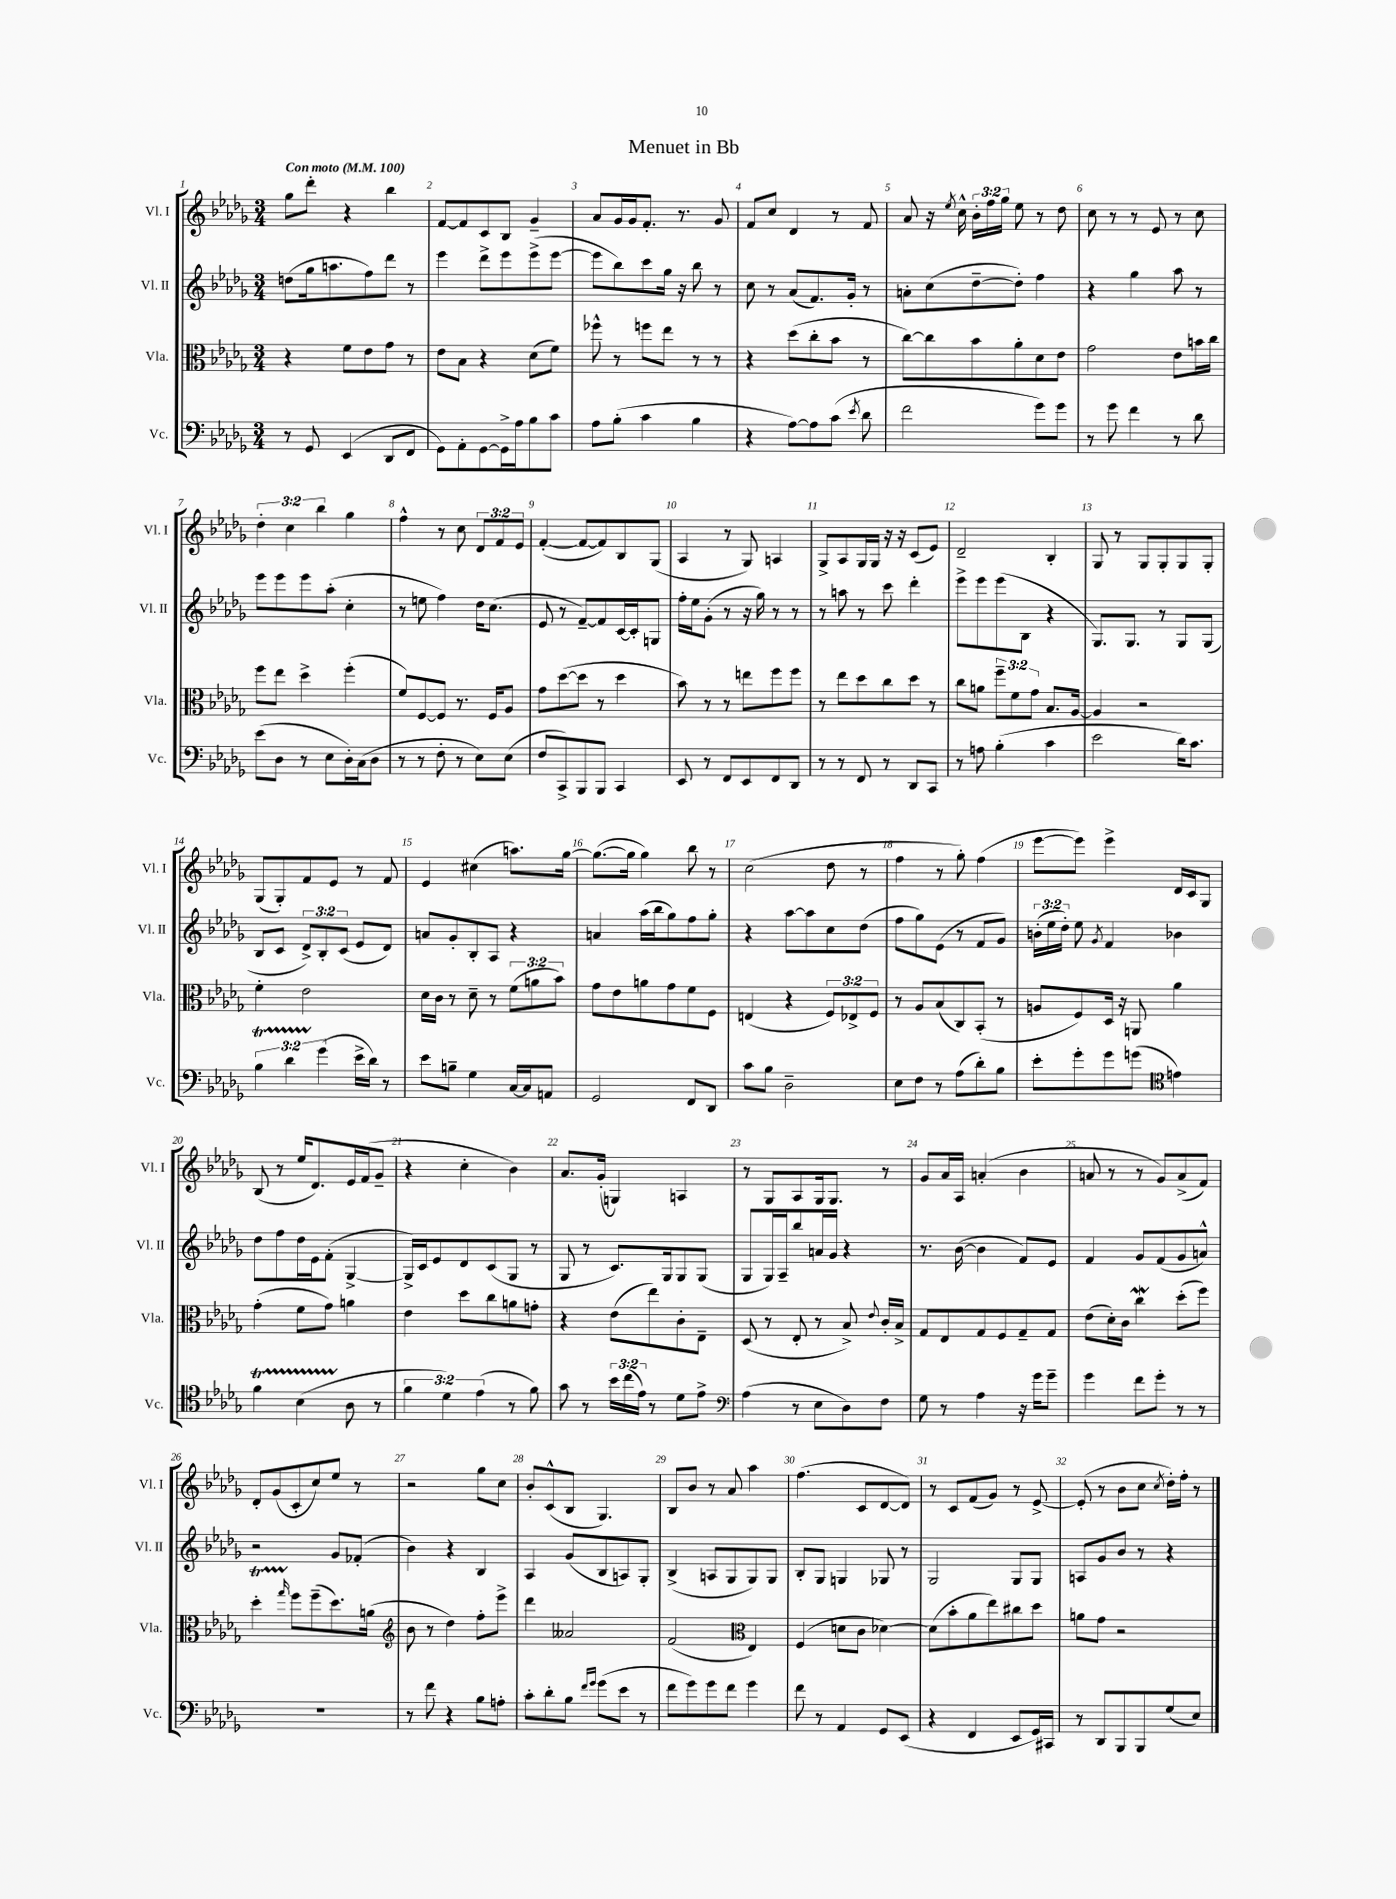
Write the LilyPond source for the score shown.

\header { title = "Menuet in Bb" }
<<
\new StaffGroup <<
\new Staff = "s0" \with { instrumentName = "Vl. I" shortInstrumentName = "Vl. I" } {
    \clef treble \key des \major \numericTimeSignature \time 3/4 \override Staff.TupletNumber.text = #tuplet-number::calc-fraction-text \tempo "Con moto" 4 = 100
    \autoBeamOff ges''8[ des'''8]-. r4 bes''4 |
    f'8[~ f'8 c'8 bes8] ges'4-- |
    aes'8[ ges'16 ges'16 f'8.]-. r8. ges'8 |
    f'8[ c''8] des'4 r8 f'8 |
    aes'8 r16 \acciaccatura { ees''8 } c''16-^ \tuplet 3/2 { bes'16[-. f''16 ges''16] } ees''8 r8 des''8 |
    c''8 r8 r8 ees'8 r8 c''8 |
    \tuplet 3/2 { des''4-. c''4 bes''4 } ges''4 |
    f''4-^ r8 c''8 \tuplet 3/2 { des'8[ f'8 ees'8] } |
    f'4~-.( f'8[~ f'8) bes8 ges8]( |
    aes4 r8 ges8) a4 |
    ges8[-> aes8 ges16 ges16] r16 r16 c'8[( ees'8]) |
    des'2-- bes4-. |
    ges8 r8 ges8[ ges8-. ges8 ges8]-. |
    ges8[( ges8-.) f'8 ees'8] r8 f'8 |
    ees'4 cis''4( a''8.[) ges''16]~ |
    ges''8.[~( ges''16] ges''4) bes''8 r8 |
    c''2( des''8 r8 |
    f''4 r8 ges''8-.) f''4( |
    ees'''8[~ ees'''8]) ees'''4-> des'16[ c'16 ges8] |
    bes8( r8 ees''16[ des'8.) ees'16 f'16( ges'8]-- |
    r4 c''4-. bes'4) |
    aes'8.[ ges'16]-.( g4) a4 |
    r8 ges8[ aes8 ges16 ges8.] r8 |
    ges'8[ aes'16 aes16] a'4-.( bes'4 |
    a'8 r8 r8 ges'8[) a'8->( f'8]) |
    des'8[-. ges'8( c'8-. c''8) ees''8] r8 |
    r2 ges''8[ c''8] |
    bes'8[-. c'8-^( bes8] ges4.) |
    bes8[ bes'8] r8 aes'8 aes''4 |
    f''4.( c'8[ des'8~ des'8]) |
    r8 c'8[ f'8( ges'8]) r8 ees'8~-> |
    ees'8-.( r8 bes'8[ c''8] \acciaccatura { c''8 } des''16[-.) f''16]-. r8 \bar "|." |
}
\new Staff = "s1" \with { instrumentName = "Vl. II" shortInstrumentName = "Vl. II" } {
    \clef treble \key des \major \numericTimeSignature \time 3/4 \override Staff.TupletNumber.text = #tuplet-number::calc-fraction-text
    \autoBeamOff d''8[( ges''16 a''8. f''8) des'''8] r8 |
    ees'''4 des'''8[-> ees'''8 ees'''8->( ees'''8]~ |
    ees'''8[ bes''8) c'''8 ges''16] r16 bes''8 r8 |
    c''8 r8 aes'8[( f'8.) ges'16]-. r8 |
    a'8[-. c''8( des''8~-- des''8]-.) f''4 |
    r4 ges''4 aes''8 r8 |
    ees'''8[ ees'''8 ees'''8 aes''8]-.( c''4-. |
    r8 e''8 f''4) des''16[ c''8.]( |
    ees'8 r8 f'8[~--) f'8 c'16~ c'16-. g8] |
    f''16[-. ees''16 ges'8]-.( r8 r16 ges''16) r8 r8 |
    r8 a''8 r8 c'''8 des'''4-. |
    ees'''8[-> ees'''8 ees'''8( bes8] r4 |
    ges8.[) ges8.] r8 ges8[ ges8]( |
    bes8[ c'8] \tuplet 3/2 { des'8[->) bes8-. c'8]( } ees'8[ des'8]) |
    a'8[ ges'8-. bes8-. aes8] r4 |
    a'4 aes''16[( bes''16 ges''8) f''8 ges''8]-. |
    r4 aes''8[~ aes''8 c''8 des''8]( |
    f''8[ ges''8) ees'8]( r8 f'8[ ges'8]) |
    \tuplet 3/2 { b'16[-.( ees''16 des''16]-.) } ees''8 \acciaccatura { ges'8 } f'4 bes'4 |
    des''8[ f''8 des''16 ees'16 f'8]-.( ges4~-> |
    ges16[->) c'16 ees'8 des'8 c'8( ges8] r8 |
    ges8 r8 c'8.[) ges16 ges8 ges8]( |
    ges8[ ges16) aes16-- bes''8 a'16 ges'16] r4 |
    r8. bes'16~( bes'4 f'8[) ees'8] |
    f'4 ges'8[ f'8( ges'8 a'8]-^) |
    r2 ges'8[ fes'8]-.( |
    bes'4) r4 bes4 |
    aes4 ges'8[( bes8 a8) ges8]-. |
    bes4->( a8[ ges8 ges8) ges8] |
    bes8[-. ges8] g4 ges8 r8 |
    ges2 ges8[ ges8] |
    a8[ ges'8 bes'8] r8 r4 \bar "|." |
}
\new Staff = "s2" \with { instrumentName = "Vla." shortInstrumentName = "Vla." } {
    \clef alto \key des \major \numericTimeSignature \time 3/4 \override Staff.TupletNumber.text = #tuplet-number::calc-fraction-text
    \autoBeamOff r4 f'8[ ees'8 ges'8] r8 |
    ees'8[ bes8] r4 des'8[( f'8]) |
    fes''8-^ r8 f''8[ ees''8] r8 r8 |
    r4 des''8[( c''8-. bes'8] r8 |
    c''8[~) c''8 bes'8 aes'8-. des'8 ees'8] |
    ges'2 ees'8[ b'16 c''16] |
    f''8[ ees''8] des''4-> f''4-.( |
    f'8[) f8~ f8] r8. f16[ aes8] |
    ges'8[ des''8~( des''8] r8 des''4 |
    bes'8) r8 r8 e''8[ f''8 f''8] |
    r8 ees''8[ des''8 c''8 des''8] r8 |
    c''8[ a'8] \tuplet 3/2 { f''8[-- f'8 ges'8] } bes8.[ aes16]~ |
    aes4 r2 |
    f'4-. ees'2 |
    des'16[ c'16] r8 des'8-- r8 \tuplet 3/2 { f'8[( a'8 bes'8]) } |
    ges'8[ ees'8 a'8 ges'8 f'8 f8] |
    e4( r4 \tuplet 3/2 { f8[) ees8-> f8] } |
    r8 aes8[ bes8( c8) bes,8]-.( r8 |
    a8[ f8) des16] r16 a,8 aes'4 |
    ges'4-.( f'8[ ges'8]) a'4 |
    ees'4 des''8[ c''8 a'8 g'8]-. |
    r4 ees'8[( ees''8) c'8-. ees8]-- |
    des8( r8 ees8-. r8 bes8->) \appoggiatura { ees'8 } c'16[-. bes16]-> |
    ges8[ ees8 ges8 f8 ges8-- ges8] |
    ees'8[( des'16-.) c'16] c''4\mordent des''8[-.( f''8]) |
    des''4-.\startTrillSpan \grace { ges''16 } f''8[\stopTrillSpan f''8--( des''8.) a'16]( |
    \clef treble bes'8 r8 des''4) f''8[-. ees'''8]-> |
    des'''4 aeses'2 |
    f'2( \clef alto ees4) |
    f4( d'8[ c'8] des'4~) |
    des'8[( bes'8-. aes'8 ees''8) cis''8 des''8] |
    a'8[ ges'8] r2 \bar "|." |
}
\new Staff = "s3" \with { instrumentName = "Vc." shortInstrumentName = "Vc." } {
    \clef bass \key des \major \numericTimeSignature \time 3/4 \override Staff.TupletNumber.text = #tuplet-number::calc-fraction-text
    \autoBeamOff r8 ges,8 ees,4( des,8[ f,8] |
    ges,8[) aes,8-. ges,8~ ges,16-> aes16 bes8 c'8] |
    aes8[ bes8]-.( c'4 bes4 |
    r4 aes8[~) aes8 c'8]( \acciaccatura { ees'8 } des'8 |
    f'2 ges'8[) ges'8] |
    r8 ges'8 f'4 r8 des'8 |
    ees'8[( des8] r8 ees8[ des16-.) c16( des8] |
    r8 r8 f8-. r8 ees8[) ees8]( |
    f8[ c,8->) bes,,8 bes,,8] c,4 |
    ees,8 r8 f,8[ ees,8 f,8 des,8] |
    r8 r8 f,8 r8 des,8[ c,8] |
    r8 a8 bes4-.( c'4 |
    ees'2 des'16[) c'8.] |
    \tuplet 3/2 { bes4\startTrillSpan des'4 ges'4\stopTrillSpan( } ees'16[-> des'16]) r8 |
    ees'8[ b8]-- ges4 c16[~ c16 a,8] |
    ges,2 f,8[ des,8] |
    c'8[ bes8] des2-- |
    ees8[ f8] r8 aes8[( des'8-.) bes8] |
    ees'8[-. ges'8-. ges'8 g'8]( \clef tenor e'4) |
    f'4\startTrillSpan bes4( aes8\stopTrillSpan r8 |
    \tuplet 3/2 { f'4 des'4) ees'4( } r8 f'8) |
    ges'8 r8 \tuplet 3/2 { bes'16[ c''16( ees'16]) } r8 des'8[ ees'8]-> |
    \clef bass aes4( r8 ees8[ des8) f8] |
    ges8 r8 aes4 r16 ges'16[ ges'8]-- |
    ges'4 f'8[ ges'8]-. r8 r8 |
    R2. |
    r8 f'8 r4 bes8[ a8]-. |
    c'8[-. des'8-. bes8] \grace { f'16[ ges'16] } ges'8[( ees'8] r8 |
    f'8[ ges'8) ges'8 f'8] ges'4 |
    f'8 r8 aes,4 ges,8[ ees,8]( |
    r4 f,4 ees,8[ ges,16) cis,16] |
    r8 des,8[ bes,,8 bes,,8 ges8( ees8]) \bar "|." |
}
>>
>>
\layout { \context { \Score \override BarNumber.break-visibility = ##(#f #t #t) barNumberVisibility = #all-bar-numbers-visible } }
